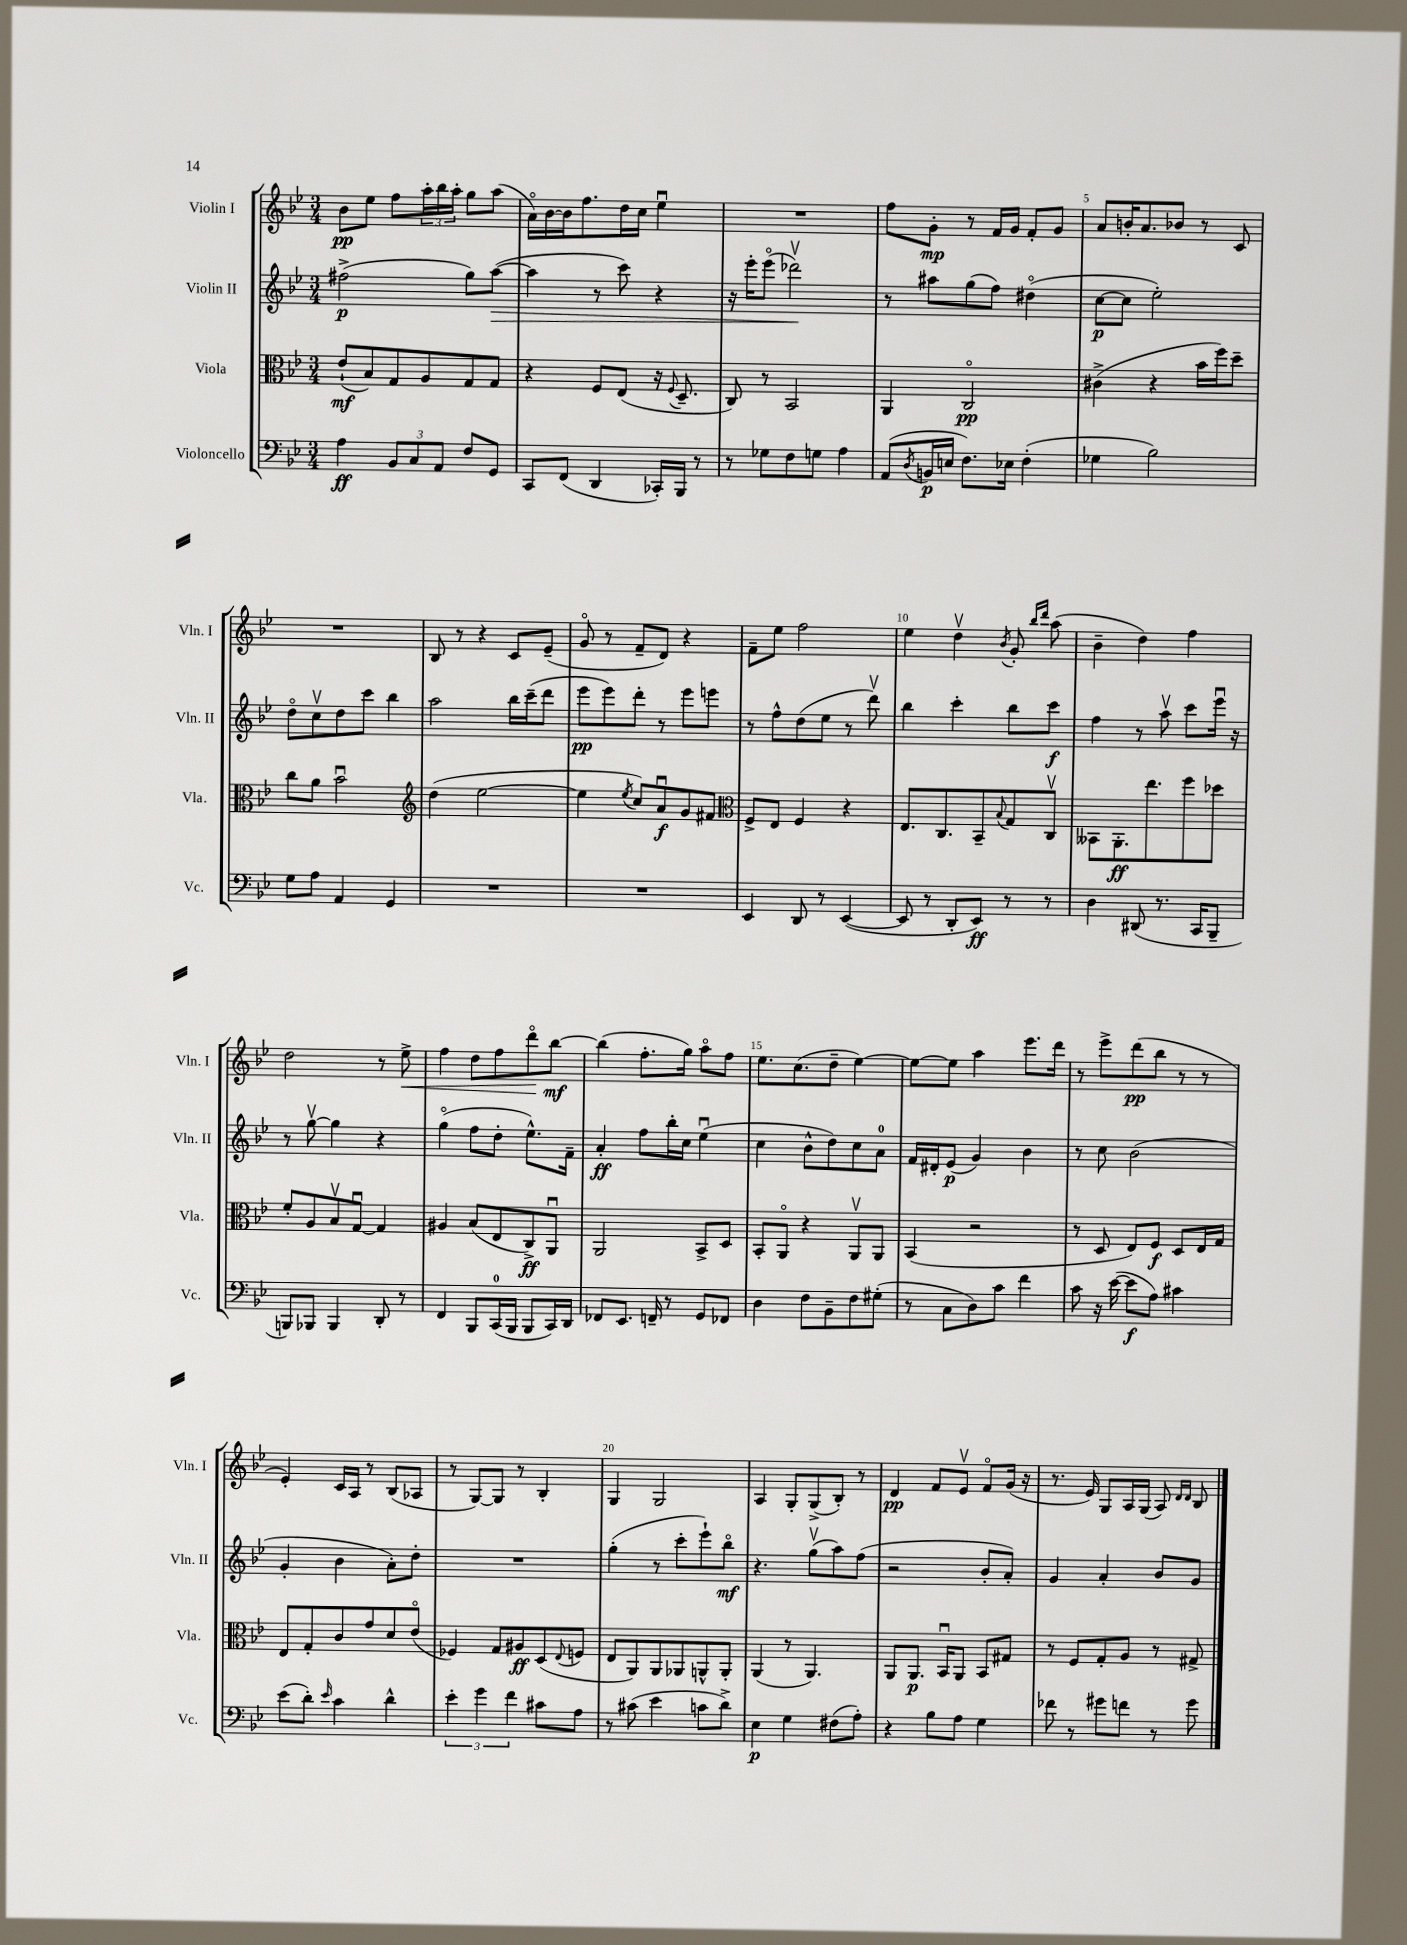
<<
\new StaffGroup <<
\new Staff = "s0" \with { instrumentName = "Violin I" shortInstrumentName = "Vln. I" } {
    \clef treble \key bes \major \numericTimeSignature \time 3/4
    bes'8\pp ees''8 f''8 \tuplet 3/2 { a''16-. bes''16 a''16-. } g''8 a''8( |
    a'16\flageolet) bes'16~ bes'16 f''8. d''16 c''16 ees''4\downbow |
    R2. |
    f''8 g'8-.\mp r8 f'16 g'16 f'8-. g'8 |
    a'8 b'16-. a'8. bes'8 r8 c'8 |
    R2. |
    bes8 r8 r4 c'8 ees'8--( |
    g'8\flageolet r8 f'8-- d'8) r4 |
    f'8-- ees''8 f''2 |
    ees''4 d''4\upbow \acciaccatura { bes'8 } g'8-. \grace { bes''16 d'''16 } a''8( |
    bes'4-- d''4) f''4 |
    d''2 r8 ees''8->\< |
    f''4 d''8 f''8 d'''8\flageolet\! bes''8~\mf |
    bes''4( f''8.-. g''16) a''8\flageolet f''8 |
    ees''8. c''8.( d''8-- ees''4~) |
    ees''8~ ees''8 a''4 ees'''8. d'''16 |
    r8 ees'''8-> d'''8\pp( bes''8 r8 r8 |
    ees'4-.) c'16 a16 r8 bes8( aes8 |
    r8 g8~) g8 r8 bes4-. |
    g4 g2 |
    a4 g8-. g8->( bes8-.) r8 |
    d'4\pp f'8 ees'8\upbow f'8\flageolet g'16( r16 |
    r8. ees'16) g8 a16 g16( a8) \grace { d'16 d'16 } bes8 \bar "|." |
}
\new Staff = "s1" \with { instrumentName = "Violin II" shortInstrumentName = "Vln. II" } {
    \clef treble \key bes \major \numericTimeSignature \time 3/4
    fis''2->\p( g''8) a''8~\>( |
    a''4 r8 c'''8) r4 |
    r16 ees'''16-. ees'''8\flageolet( des'''2\upbow\!) |
    r8 ais''8 g''8( f''8) dis''4\flageolet( |
    c''8~\p c''8 ees''2-.) |
    d''8\flageolet c''8\upbow d''8 c'''8 bes''4 |
    a''2 bes''16 c'''16--( d'''8 |
    ees'''8\pp ees'''8) d'''8-. r8 ees'''8 e'''8 |
    r8 f''8-^ d''8( ees''8 r8 d'''8\upbow) |
    bes''4 c'''4-. bes''8 c'''8\f |
    f''4 r8 a''8\upbow c'''8 ees'''16\downbow r16 |
    r8 g''8~\upbow g''4 r4 |
    g''4\flageolet( f''8 d''8-. ees''8.-^) f'16-- |
    a'4-.\ff f''8 bes''16-. c''16 ees''4\downbow( |
    c''4 bes'8-^ d''8) c''8 a'8-0 |
    f'16 dis'16-. ees'8\p( g'4) bes'4 |
    r8 c''8 bes'2( |
    g'4-. bes'4 a'8-.) d''8-. |
    R2. |
    g''4-.( r8 c'''8-. ees'''8-!) bes''8\flageolet\mf |
    r4. g''8\upbow( a''8) f''8( |
    r2 bes'8-. a'8-.) |
    g'4 a'4-. bes'8 g'8 \bar "|." |
}
\new Staff = "s2" \with { instrumentName = "Viola" shortInstrumentName = "Vla." } {
    \clef alto \key bes \major \numericTimeSignature \time 3/4
    ees'8-!\mf( bes8) g8 a8 g8 g8 |
    r4 f8 ees8( r16 \appoggiatura { f8 } d8.-- |
    c8) r8 bes,2 |
    a,4 c2\flageolet\pp |
    cis'4->( r4 bes'16 f''16) d''8-- |
    c''8 a'8 bes'2\downbow |
    \clef treble d''4( ees''2~ |
    ees''4 \acciaccatura { ees''8 } c''8) a'8\downbow\f g'8 fis'8 |
    \clef alto f8-> ees8 f4 r4 |
    ees8. c8. bes,8-- \appoggiatura { bes8 } g8 c8\upbow |
    beses,8 a,8.-.\ff ees''8. f''8 des''8 |
    f'8-. a8 bes8\upbow g8~\downbow g4 |
    ais4 bes8( ees8 c8->\ff) a,8\downbow |
    a,2 bes,8-> d8 |
    bes,8-. a,8\flageolet r4 a,8\upbow a,8 |
    bes,4( r2 |
    r8 d8 ees8) f8\f d8 ees16 g16 |
    ees8 g8-. c'8 g'8 d'8 ees'8\flageolet( |
    fes4) g8 ais8\ff d8( \appoggiatura { ees8 } f8 |
    ees8 a,8) a,8 aes,8 a,8-^ a,8-. |
    a,4( r8 a,4.) |
    a,8 a,8.\p bes,16\downbow a,8 bes,8 gis8 |
    r8 f8 g8-. a8 r8 gis8-> \bar "|." |
}
\new Staff = "s3" \with { instrumentName = "Violoncello" shortInstrumentName = "Vc." } {
    \clef bass \key bes \major \numericTimeSignature \time 3/4
    a4\ff \tuplet 3/2 { bes,8 c8 a,8 } f8 g,8 |
    c,8 f,8( d,4 ces,16-.) bes,,16 r8 |
    r8 ges8 f8 g8 a4 |
    a,8( \acciaccatura { d8 } b,16\p e16 f8.) ees16 f4-.( |
    ges4 bes2) |
    g8 a8 a,4 g,4 |
    R2. |
    R2. |
    ees,4 d,8 r8 ees,4~( |
    ees,8 r8 d,8-. ees,8\ff) r8 r8 |
    d4 dis,8( r8. c,16 bes,,8-- |
    b,,8) bes,,8 bes,,4 d,8-. r8 |
    f,4 bes,,8 c,16-0( bes,,16 bes,,8 c,16) d,16 |
    fes,8 ees,8. f,16-- r8 g,8 fes,8 |
    d4 f8 bes,8-- f8 gis8-.( |
    r8 c8 d8) c'8 f'4 |
    c'8 r16 ees'16~( ees'8\f a8) cis'4 |
    ees'8( d'8-.) \grace { ees'16 } c'4 d'4-^ |
    \tuplet 3/2 { ees'4-. g'4 f'4 } cis'8 a8 |
    r8 cis'8( ees'4 c'8 d'8->) |
    ees4\p g4 fis8( a8-.) |
    r4 bes8 a8 g4 |
    fes'8 r8 gis'8 f'8 r8 gis'8 \bar "|." |
}
>>
>>
\layout { \context { \Score \override BarNumber.break-visibility = ##(#f #t #t) barNumberVisibility = #(every-nth-bar-number-visible 5) } }
